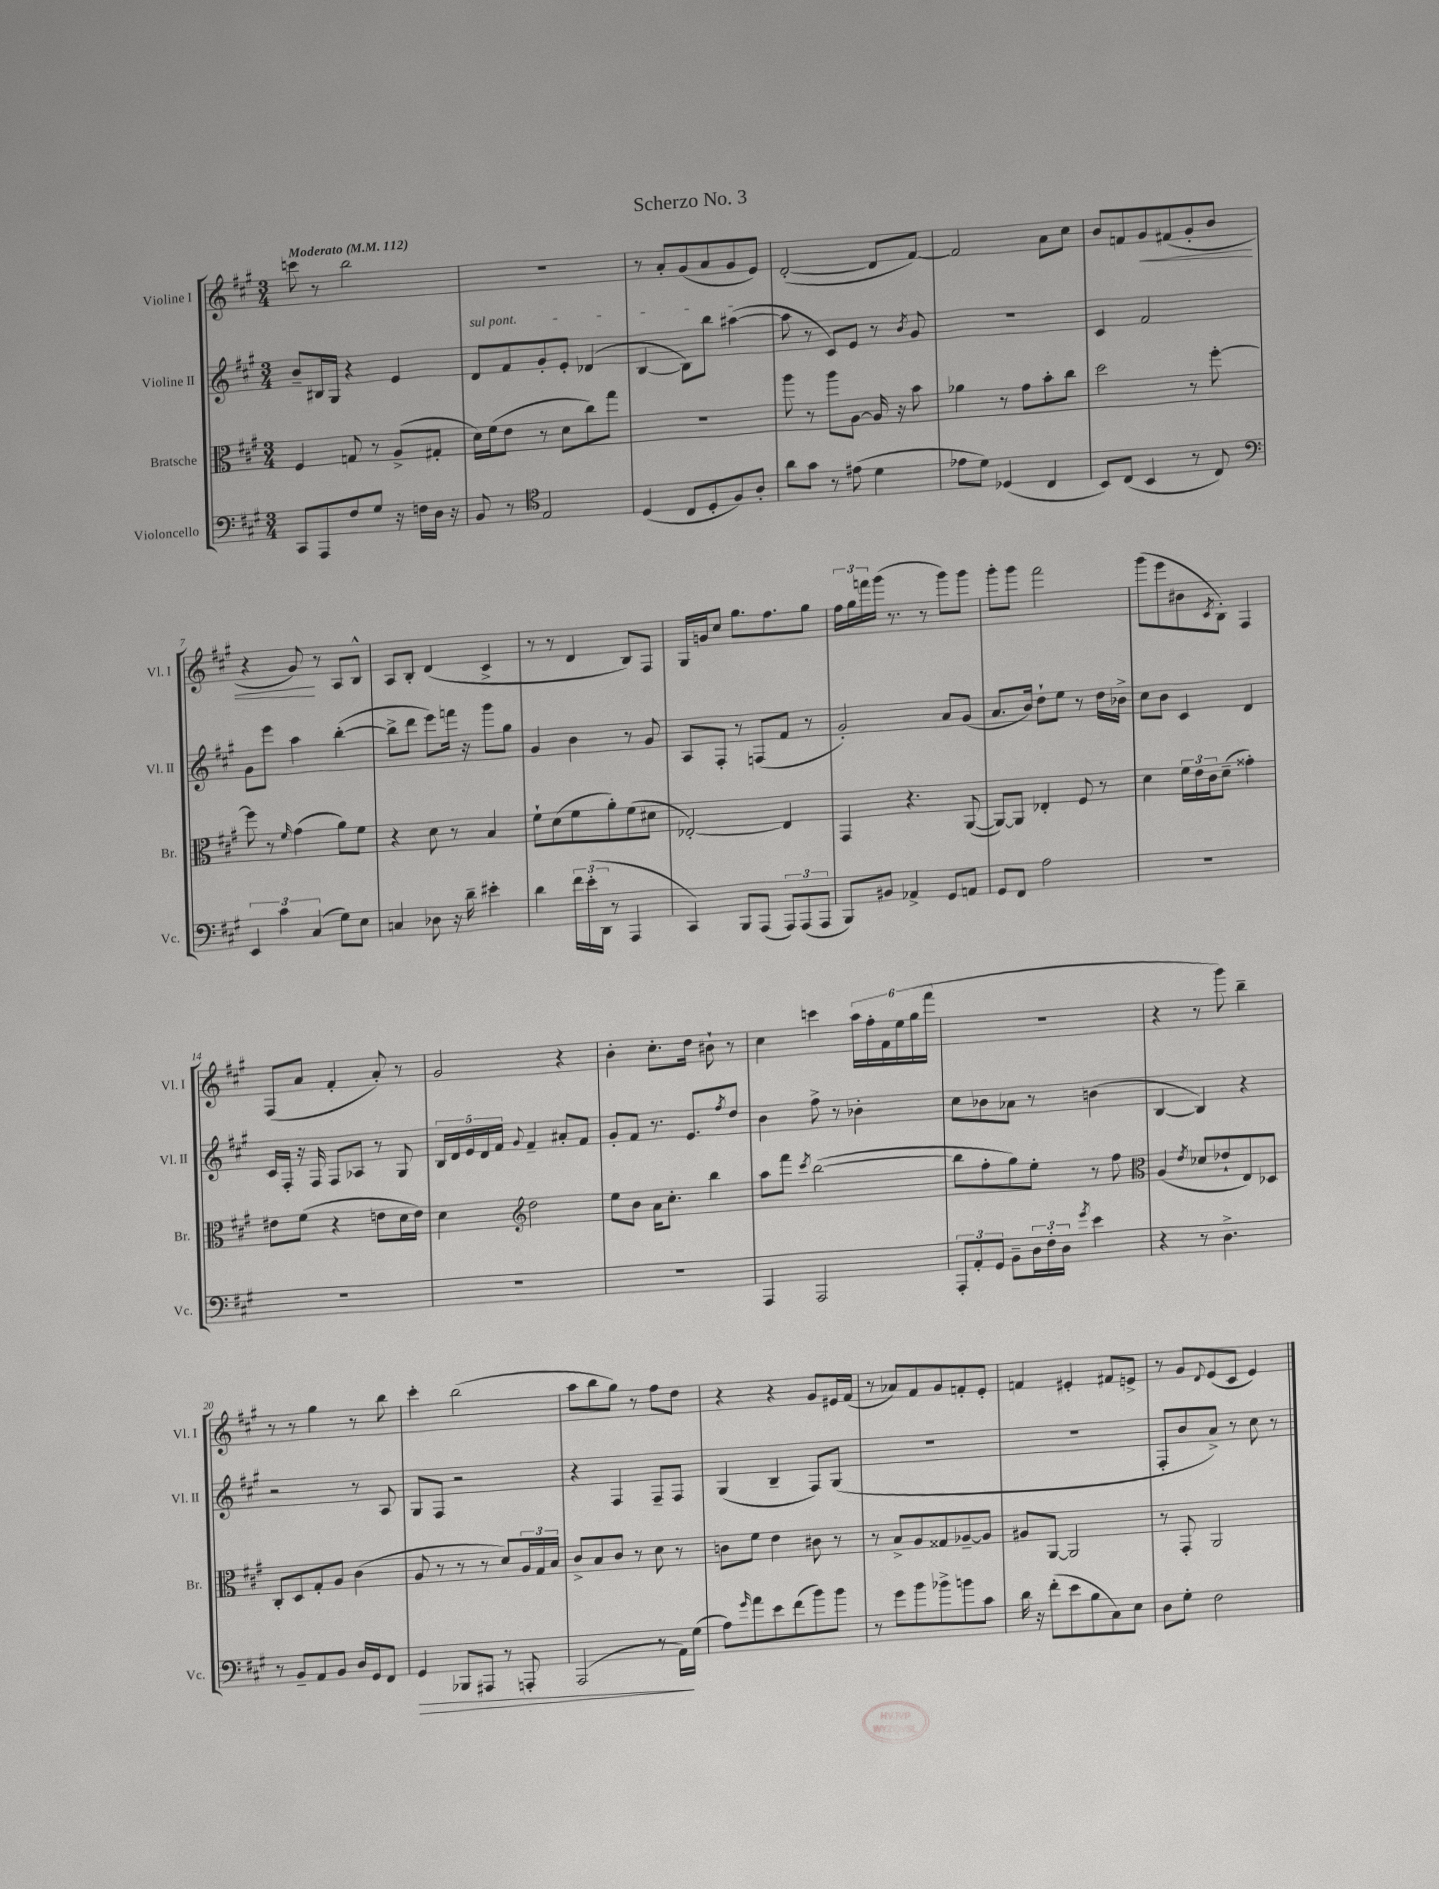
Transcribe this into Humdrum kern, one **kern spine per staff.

**kern	**dynam	**kern	**kern	**kern	**dynam
*part4	*part4	*part3	*part2	*part1	*part1
*staff4	*staff4	*staff3	*staff2	*staff1	*staff1
*I"Violoncello	*	*I"Bratsche	*I"Violine II	*I"Violine I	*
*I'Vc.	*	*I'Br.	*I'Vl. II	*I'Vl. I	*
*clefF4	*	*clefC3	*clefG2	*clefG2	*
*k[f#c#g#]	*	*k[f#c#g#]	*k[f#c#g#]	*k[f#c#g#]	*
*M3/4	*	*M3/4	*M3/4	*M3/4	*
*MM112	*	*MM112	*MM112	*MM112	*
=1	=1	=1	=1	=1	=1
!	!	!	!	!LO:TX:a:B:t=Moderato	!
8CC#/L	.	4F#/	8b~/L	8cccn\	.
8AAA/	.	.	16B#X/L	8r	.
.	.	.	16G#/JJ	.	.
8F#/	.	8Gn/	4r	2bb\	.
8G#/J	.	8r	.	.	.
16r	.	(8A^/L	4e/	.	.
16Fn\LL	.	.	.	.	.
16D\JJ	.	8G#X'/J	.	.	.
16r	.	.	.	.	.
=2	=2	=2	=2	=2	=2
!	!	!	!LO:TX:a:i:t=sul pont.	!	!
8BB/	.	16d\LL)	8d/L	2.r	.
.	.	(16f#\J	.	.	.
8r	.	8e\J	8f#/	.	.
*clefC4	*	*	*	*	*
2E/	.	8r	8g#'/	.	.
.	.	8d\L	8e'/J	.	.
.	.	8cc#\)	(4d-X/	.	.
.	.	8gg#\J	.	.	.
=3	=3	=3	=3	=3	=3
(4D/	.	2.r	[4B/	8r	.
.	.	.	.	8a'/L	.
8C#/L	.	.	8B\L])	(8g#/	.
8D'/	.	.	8bb\J	8a/	.
8F#/)	.	.	([4aa#X\	8g#/	.
8A'/J	.	.	.	8e/J)	.
=4	=4	=4	=4	=4	=4
8a\L	.	8aa\	8aa#\]	([2d'/	.
8g#\J	.	8r	8r	.	.
8r	.	8aa\L	8c#/L)	.	.
(8e#X\	.	[8A\J	8e/J	.	.
4d\	.	16A/]	8r	8d/L]	.
.	.	16r	.	.	.
.	.	.	8qb/	.	.
.	.	8b\	8g#/	[8f#/J)	.
=5	=5	=5	=5	=5	=5
8e-X\L	.	4a-X\	2.r	2f#/]	.
8d\J)	.	.	.	.	.
(4D-X/	.	8r	.	.	.
.	.	8g#\L	.	.	.
4C#/	.	8b'\	.	8a\L	.
.	.	8cc#\J	.	8cc#\J	.
=6	=6	=6	=6	=6	=6
8BB/L)	.	2dd\	4c#/	8b/L	.
(8C#/J	.	.	.	8fn/	.
!	!	!	!	!	!LO:HP:b
4BB/	.	.	2f#/	8g#/	<
.	.	.	.	(8f#X/	.
8r	.	8r	.	8g#'/	.
8C#/)	.	[8ff#'\	.	8b/J	.
!!LO:LB:g=z
=7	=7	=7	=7	=7	=7
*clefF4	*	*	*	*	*
6EE/	.	8ff#\]	8g#\L	4r	.
.	.	8r	8eee\J	.	.
6c#\	.	.	.	.	.
.	.	16qqf#/	.	.	.
.	.	(4g#\	4aa\	8g#/)	.
(6C#/	.	.	.	.	.
.	.	.	.	8r	[
8G#\L)	.	8a\L)	([4bb'\	8A/L	.
8E\J	.	8f#\J	.	8B^^/J	.
=8	=8	=8	=8	=8	=8
4Cn/	.	4r	8bb^\L]	8A/L	.
.	.	.	8ddd\J	8B'/J	.
8D-X\	.	8d\	8eee\L)	(4d/	.
16r	.	8r	16fffn\Jk	.	.
16d~\	.	.	16r	.	.
4e#X'\	.	4B/	8ggg#\L	4c#^/	.
.	.	.	8gg#\J	.	.
=9	=9	=9	=9	=9	=9
4d\	.	8f#`\L	4g#/	8r	.
.	.	(8d\	.	8r	.
24f#\LL	.	8f#\	4b\	4d/	.
(24e'\	.	.	.	.	.
24DD\JJ	.	.	.	.	.
8r	.	8a'\)	.	.	.
4AAA/	.	(8f#\	8r	8B/L)	.
.	.	8d#X\J	8g#/	8F#/J	.
=10	=10	=10	=10	=10	=10
4CC#/)	.	[2E-X'/)	8A/L	16G#/LL	.
.	.	.	.	16gn/J	.
.	.	.	8F#'/J	8cc#/J	.
8BBB/L	.	.	8r	8.gg#\L	.
(8AAA/J	.	.	(8Fn/L	.	.
.	.	.	.	8.ff#\	.
12AAA/L)	.	4E-/]	8f#/J	.	.
(12AAA/	.	.	.	.	.
.	.	.	8r	8gg#\J	.
12AAA/J	.	.	.	.	.
=11	=11	=11	=11	=11	=11
8BBB/L)	.	4GG#/	2g#'/)	24ff#\LL	.
.	.	.	.	24gg#\	.
.	.	.	.	24fffn\	.
8BB#X/J	.	.	.	(16ggg#\JJ	.
.	.	.	.	8.r	.
4AA-X^/	.	4.r	.	.	.
.	.	.	.	8r	.
8GG#/L	.	.	8a/L	8ggg#\L)	.
8AAn/J	.	([8AA/	(8g#/J	8ggg#\J	.
=12	=12	=12	=12	=12	=12
8GG#/L	.	8AA/L_)	8.a/L	8ggg#'\L	.
8FF#/J	.	8AA/J]	.	8ggg#\J	.
.	.	.	16b/Jk)	.	.
2A\	.	4E-X'/	8dd`\L	2fff#\	.
.	.	.	8ee\J	.	.
.	.	8F#/	8r	.	.
.	.	8r	16dd\LL	.	.
.	.	.	16b-X^\JJ	.	.
=13	=13	=13	=13	=13	=13
2.r	.	4d\	8cc#\L	(8ggg#\L	.
.	.	.	8b\J	8eee\	.
.	.	24f#\LL	4c#/	8b#X\	.
.	.	24e\	.	.	.
.	.	24c#\J	.	.	.
.	.	.	.	8qc#/	.
.	.	(8d~\J	.	8B'\J)	.
.	.	4g##X'\)	4d/	4F#/	.
!!LO:LB:g=z
=14	=14	=14	=14	=14	=14
2.r	.	8e#X\L	16c#/LL	(8F#/L	.
.	.	.	16F#'/JJ	.	.
.	.	(8f#\J	16r	8a/J	.
.	.	.	16F#/	.	.
.	.	4r	8F#/L	4f#'/	.
.	.	.	8A-X/J	.	.
.	.	8en\L	8r	8a'/)	.
.	.	16d\L	8G#/	8r	.
.	.	16e\JJ)	.	.	.
=15	=15	=15	=15	=15	=15
2.r	.	4d\	20B/LL	2g#/	.
.	.	.	20d/	.	.
.	.	.	20e/	.	.
.	.	.	20d/	.	.
.	.	.	20f#/JJ	.	.
*	*	*clefG2	*	*	*
.	.	.	8qqg#/	.	.
.	.	2dd\	4f#~/	.	.
.	.	.	8a#X'/L	4r	.
.	.	.	8f#/J	.	.
=16	=16	=16	=16	=16	=16
2.r	.	8ee\L	8g#'/L	4b'\	.
.	.	8b\J	8f#/J	.	.
.	.	16a\KL	8.r	8.cc#'\L	.
.	.	8.cc#'\J	.	.	.
.	.	.	8.e/L	16dd\Jk	.
.	.	4bb\	.	8b#X`\	.
.	.	.	8qff#/	.	.
.	.	.	8dd/J	8r	.
=17	=17	=17	=17	=17	=17
4AAA/	.	8aa\L	4b\	4cc#\	.
.	.	8fff#\J	.	.	.
.	.	8qccc#/	.	.	.
2AAA/	.	([2bb\	8ff#^\	4cccn\	.
.	.	.	8r	.	.
.	.	.	4b-X'\	24aa\LL	.
.	.	.	.	24ff#'\	.
.	.	.	.	24f#\	.
.	.	.	.	24ee\	.
.	.	.	.	(24gg#\	.
.	.	.	.	24fff#\JJ	.
=18	=18	=18	=18	=18	=18
12AAA'/L	.	8bb\L]	8cc#\L	2.r	.
12AA'/	.	.	.	.	.
.	.	8ff#'\	8b-X\	.	.
12GG#/J	.	.	.	.	.
8BB~\L	.	8gg#\)	8a-X\J	.	.
24D\L	.	8ee'\J	8r	.	.
24F#'\	.	.	.	.	.
24D\JJ	.	.	.	.	.
8qg#/	.	.	.	.	.
4e\	.	8r	(4bn\	.	.
.	.	8ff#\	.	.	.
=19	=19	=19	=19	=19	=19
*	*	*clefC3	*	*	*
4r	.	(4A/	[4B/	4r	.
.	.	8qe/	.	.	.
8r	.	8d-X/L	4B/])	8r	.
4.D^\	.	8e-X`/	.	8ggg#\)	.
.	.	8E/)	4r	4bb~\	.
.	.	8D-X/J	.	.	.
!!LO:LB:g=z
=20	=20	=20	=20	=20	=20
8r	.	8C#'/L	2r	8r	.
8BB~/L	.	8D/	.	8r	.
8AA/	.	8G#'/	.	4gg#\	.
8BB/J	.	8A/J	.	.	.
16D/LL	.	(4c#\	8r	8r	.
16GG#/J	.	.	.	.	.
8FF#/J	.	.	8A/	8bb\	.
=21	=21	=21	=21	=21	=21
!	!LO:HP:b	!	!	!	!
4GG#/	>	8A/	8G#/L	4ccc#'\	.
.	.	8r	8F#/J	.	.
8BBB-X/L	.	8r	2r	(2bb\	.
8AAA#X/J	.	8r	.	.	.
8r	.	8d/L)	.	.	.
8AAAn'/	.	24A/L	.	.	.
.	.	24G#/	.	.	.
.	.	24B/JJ	.	.	.
=22	=22	=22	=22	=22	=22
(2AAA/	.	8c#^/L	4r	8aa\L	.
.	.	8B/	.	8bb\	.
.	.	8c#/J	4F#/	8gg#\J)	.
.	.	8r	.	8r	.
8r	.	8d\	8F#~/L	8ff#\L	.
16AA\LL)	.	8r	8F#/J	8dd\J	.
(16G#\JJ	]	.	.	.	.
=23	=23	=23	=23	=23	=23
8A\L)	.	8cn\L	(4G#/	4r	.
16qqg#/	.	.	.	.	.
8a\	.	8f#\J	.	.	.
8e\	.	4e\	4B~/	4r	.
(8f#\	.	.	.	.	.
8b\)	.	8c#X\	8F#/L)	8g#/L	.
8b\J	.	8r	(8G#/J	16e#X/L	.
.	.	.	.	(16f#/JJ	.
=24	=24	=24	=24	=24	=24
8r	.	8r	2.r	8r	.
8g#\L	.	8B^/L	.	8a-X/L)	.
8b\	.	8A/	.	8f#/	.
8b-X^\	.	8G##X/	.	8g#/	.
8bn\	.	[8A-X~/	.	8fn'/	.
8c#\J	.	8A-/J]	.	8e'/J	.
=25	=25	=25	=25	=25	=25
16d\	.	8A#X/L	2.r	4fn/	.
16r	.	.	.	.	.
(8f#'\L	.	[8AA/J	.	.	.
8e\	.	2AA/]	.	4e#X'/	.
8B\	.	.	.	.	.
8C#\)	.	.	.	8f#X/L	.
8E\J	.	.	.	8en^/J	.
=26	=26	=26	=26	=26	=26
8D\L	.	8r	8F#'/L	8r	.
8G#'\J	.	8GG#'/	8b/	8g#/L	.
.	.	.	.	8qqd/	.
2F#\	.	2AA/	8a^/J)	(8e/	.
.	.	.	8r	8c#/J	.
.	.	.	8cc#\	4e/)	.
.	.	.	8r	.	.
==	==	==	==	==	==
*-	*-	*-	*-	*-	*-
